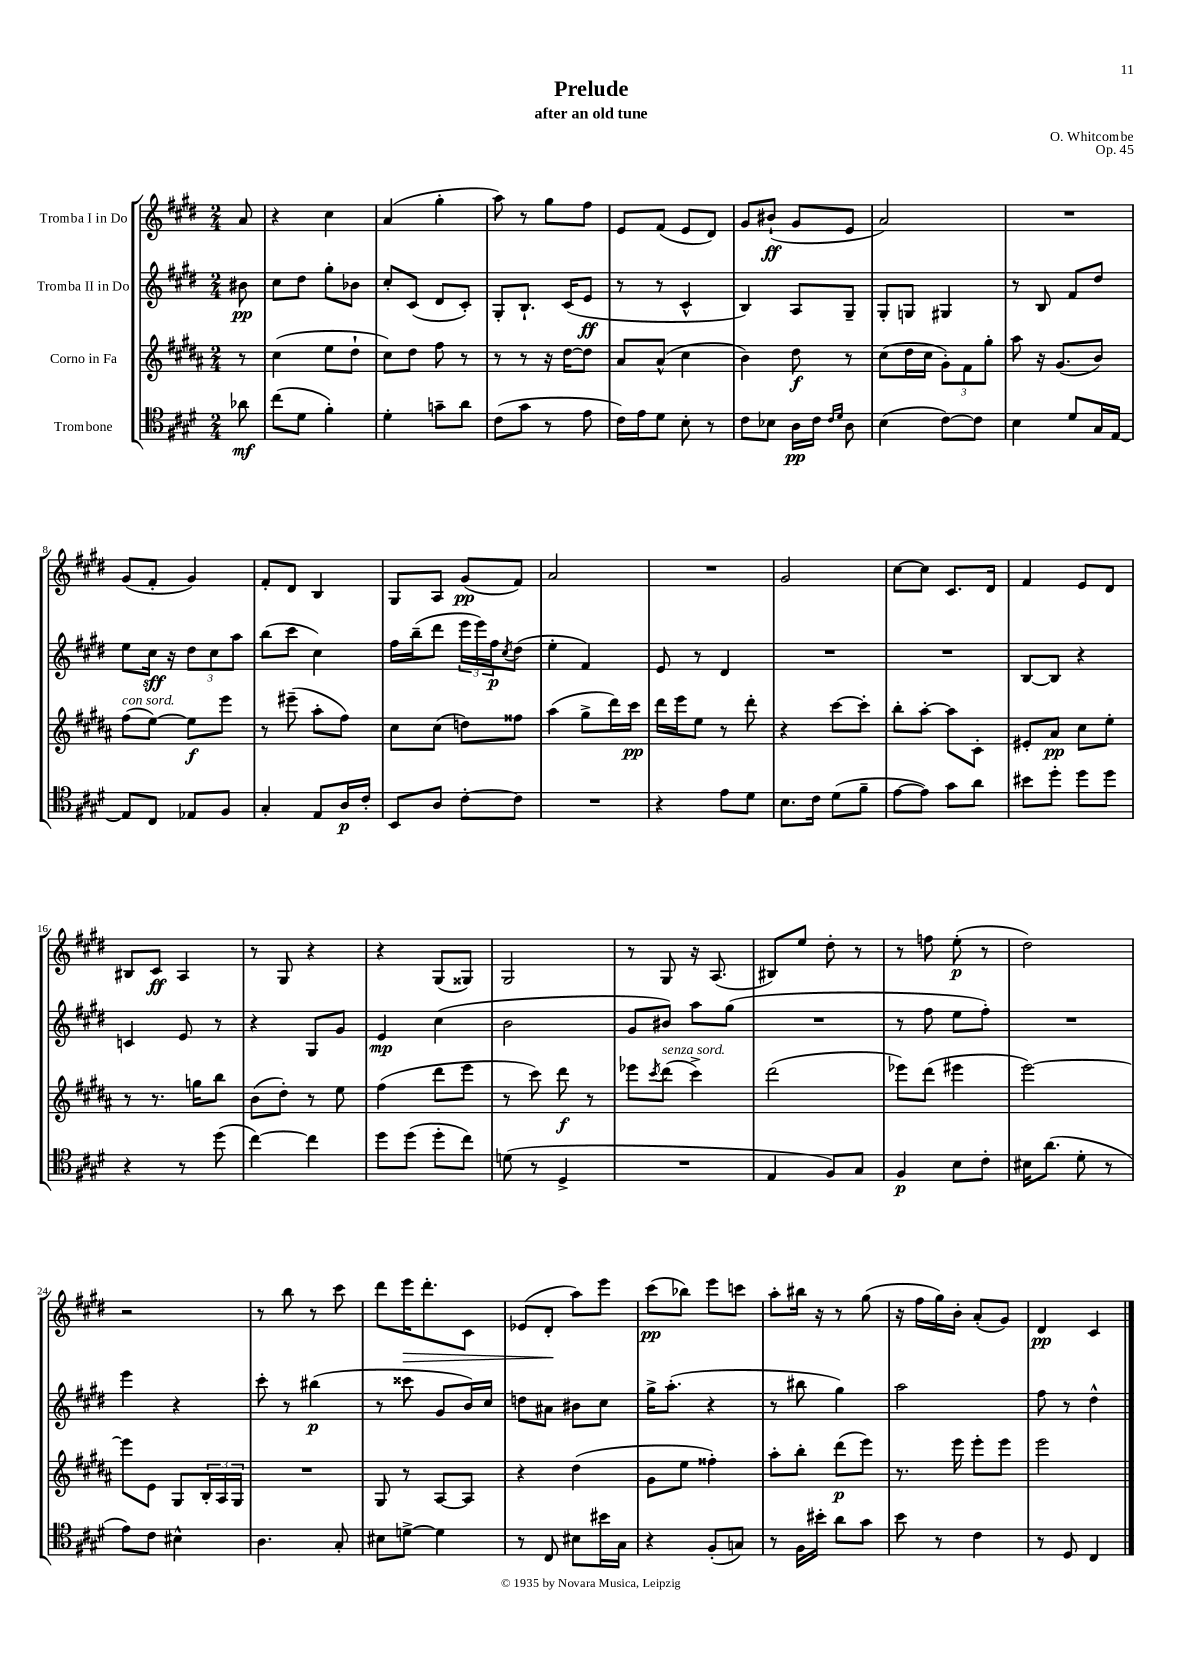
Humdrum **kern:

**kern	**kern	**kern	**kern
*staff4	*staff3	*staff2	*staff1
*clefC4	*clefG2	*clefG2	*clefG2
*k[f#c#g#d#]	*k[f#c#g#d#a#]	*k[f#c#g#d#]	*k[f#c#g#d#]
*M2/4	*M2/4	*M2/4	*M2/4
8a-	8r	8b#	8a
=	=	=	=
(8cc#	(4cc#	8cc#	4r
8d#	.	8dd#	.
4f#')	8ee	8gg#'	4cc#
.	8dd#`	8b-	.
=	=	=	=
4d#'	8cc#)	8cc#'	(4a
.	8dd#	(8c#	.
8g~	8ff#	8d#	4gg#'
8a	8r	8c#')	.
=	=	=	=
(8c#	8r	8G#'	8aa)
8g#	8r	8.B`	8r
8r	16r	.	8gg#
.	[16dd#	(16c#	.
8e	8dd#]	8e	8ff#
=	=	=	=
16c#)	8a#	8r	8e
16e	.	.	.
8d#	(8a#^^	8r	(8f#
8B'	4cc#	4c#^^	8e
8r	.	.	8d#)
=	=	=	=
8c#	4b)	4B)	8g#
8B-	.	.	(8b#`
16A	8dd#	8A	8g#
16c#	.	.	.
16qqc#	.	.	.
16qqd#	.	.	.
8A	8r	8G#~	8e
=	=	=	=
(4B	(8cc#	8G#'	2a)
.	16dd#	8G	.
.	16cc#	.	.
[8c#)	12g#')	4G#	.
.	12f#	.	.
8c#]	.	.	.
.	12gg#'	.	.
=	=	=	=
4B	8aa#	8r	2r
.	16r	8B	.
.	(8.g#	.	.
8d#	.	8f#	.
16G#	8b)	8dd#	.
[16E	.	.	.
=	=	=	=
8E]	(8ff#	8ee	(8g#
8C#	[8ee)	16cc#	8f#'
.	.	16r	.
8E-	8ee]	12dd#	4g#)
.	.	12cc#	.
8F#	8eee	.	.
.	.	12aa	.
=	=	=	=
4G#'	8r	(8bb	8f#'
.	(8eee#~	8ccc#	8d#
8E	8aa#'	4cc#)	4B
16A	8ff#)	.	.
16c#'	.	.	.
=	=	=	=
8BB	8cc#	16ff#	8G#
.	.	(16bb~	.
8A	(8cc#	8ddd#	8A
[8c#'	8dd)	24eee	(8g#
.	.	24eee)	.
.	.	24ff#	.
.	.	8qcc#	.
8c#]	8ff##	(8dd#	8f#)
=	=	=	=
2r	(4aa#	4ee'	2a
.	8gg#^	4f#)	.
.	16ddd#)	.	.
.	16ccc#	.	.
=	=	=	=
4r	16ddd#	8e	2r
.	16eee	.	.
.	8ee	8r	.
8e	8r	4d#	.
8d#	8ddd#'	.	.
=	=	=	=
8.B	4r	2r	2g#
16c#	.	.	.
(8d#	[8ccc#	.	.
8f#~	8ccc#']	.	.
=	=	=	=
[8e	8bb'	2r	[8cc#
8e])	[8aa#'	.	8cc#]
8g#	8aa#]	.	8.c#
8a	8c#'	.	.
.	.	.	16d#
=	=	=	=
8b#	8e#'	[8B	4f#
8dd#'	8a#	8B]	.
8dd#	8cc#	4r	8e
8dd#	8ee'	.	8d#
=	=	=	=
4r	8r	4c	8B#
.	8.r	.	8c#
8r	.	8e	4A
.	16gg	.	.
(8dd#	8bb	8r	.
=	=	=	=
[4cc#)	(8b	4r	8r
.	8dd#')	.	8G#
4cc#]	8r	8G#	4r
.	8ee	8g#	.
=	=	=	=
8dd#	(4ff#	4e	4r
(8dd#	.	.	.
8dd#'	8ddd#	(4cc#	(8G#
8cc#)	8eee	.	8G##)
=	=	=	=
(8d	8r	2b	2G#
8r	8ccc#)	.	.
4D#^	8ddd#	.	.
.	8r	.	.
=	=	=	=
2r	8eee-	8g#	8r
.	8qccc#	.	.
.	(8ddd#	8b#)	8G#
.	4ccc#^)	8aa	16r
.	.	.	(8.A
.	.	(8gg#	.
=	=	=	=
4E	(2ddd#	2r	8B#)
.	.	.	8ee
8F#)	.	.	8dd#'
8G#	.	.	8r
=	=	=	=
4F#	8eee-)	8r	8r
.	(8ddd#	8ff#	8ff
8B	4eee#	8ee	(8ee'
8c#'	.	8ff#')	8r
=	=	=	=
16B#	[2eee)	2r	2dd#)
(8.a	.	.	.
8d#'	.	.	.
8r	.	.	.
=	=	=	=
8e)	8eee]	4eee	2r
8c#	8e	.	.
4B#^^	8G#	4r	.
.	24B'	.	.
.	24A#	.	.
.	24G#	.	.
=	=	=	=
4.A	2r	8ccc#'	8r
.	.	8r	8bb
.	.	(4bb#	8r
8G#'	.	.	8ccc#
=	=	=	=
8B#	8G#	8r	8ddd#
[8d^	8r	8ccc##	16eee
.	.	.	8.ddd#'
4d]	[8A#	8g#	.
.	8A#]	16b)	8c#
.	.	16cc#	.
=	=	=	=
8r	4r	8dd	(8e-
8C#	.	8a#	8d#'
8B#	(4dd#	8b#	8aa)
16b#	.	8cc#	8eee
16G#	.	.	.
=	=	=	=
4r	8g#	16gg#^	(8ccc#
.	.	(8.aa'	.
.	8ee	.	8bb-)
(8F#'	4ff##')	4r	8eee
8G)	.	.	8ccc
=	=	=	=
8r	8aa#'	8r	8aa'
16F#	8bb'	8bb#	16bb#
16b#'	.	.	16r
8a	(8ddd#	4gg#)	8r
8g#	8eee)	.	(8gg#
=	=	=	=
8b	8.r	2aa	16r
.	.	.	16ff#
8r	.	.	16gg#)
.	16eee	.	16b'
4c#	8eee'	.	(8a'
.	8eee	.	8g#)
=	=	=	=
8r	2eee	8ff#	4d#
8D#	.	8r	.
4C#	.	4dd#^^	4c#
==	==	==	==
*-	*-	*-	*-
